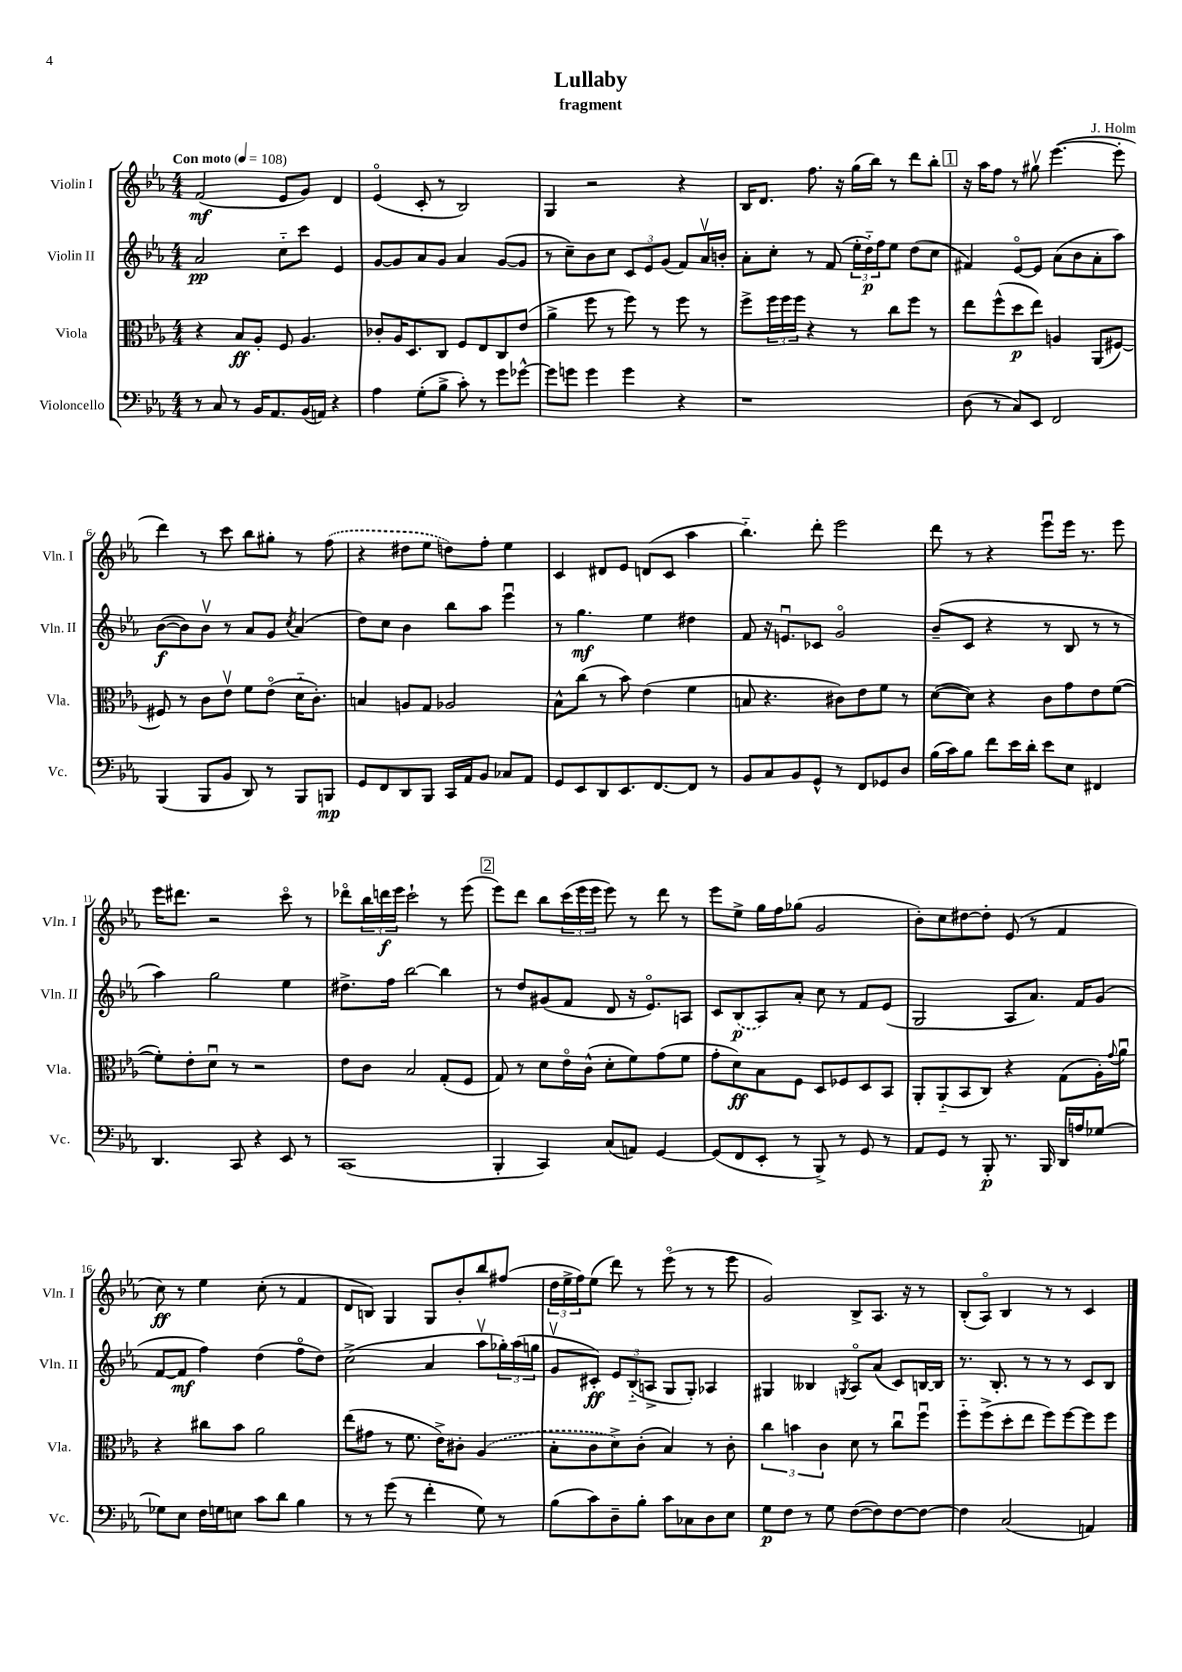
\header { title = "Lullaby" composer = "J. Holm" subtitle = "fragment" }
<<
\new StaffGroup <<
\new Staff = "s0" \with { instrumentName = "Violin I" shortInstrumentName = "Vln. I" } {
    \clef treble \key ees \major \numericTimeSignature \time 4/4 \tempo "Con moto" 4 = 108
    f'2\mf( ees'8 g'8) d'4 |
    ees'4\flageolet( c'8-. r8 bes2) |
    g4 r2 r4 |
    bes16 d'8. f''8. r16 g''16( bes''16) r8 d'''8 bes''8-. |
    \mark \markup { \box "1" } r16 aes''16 f''8 r8 gis''8\upbow ees'''4.~( ees'''8-. |
    d'''4) r8 c'''8 bes''8 gis''8-. r8 \once \slurDashed f''8( |
    r4 dis''8 ees''8 d''8) f''8-. ees''4 |
    c'4 dis'8 ees'8 d'8( c'8 aes''4 |
    bes''4.-_) d'''8-. ees'''2 |
    d'''8 r8 r4 ees'''8\downbow ees'''16 r8. ees'''8 |
    ees'''16 dis'''8. r2 c'''8\flageolet r8 |
    des'''8\flageolet \tuplet 3/2 { bes''16 d'''16\f ees'''16 } c'''2-! r8 ees'''8( |
    \mark \markup { \box "2" } ees'''8) d'''8 bes''8 \tuplet 3/2 { c'''16( ees'''16 ees'''16 } ees'''8) r8 d'''8 r8 |
    ees'''8 ees''8-> g''16 f''16 ges''8( g'2 |
    bes'8-.) c''8 dis''8~ dis''8-. ees'8( r8 f'4 |
    c''8\ff) r8 ees''4 c''8-.( r8 f'4 |
    d'8 b8) g4 g8 bes'8-. bes''8 fis''8( |
    \tuplet 3/2 { d''16 ees''16-> f''16) } ees''8( d'''8) r8 ees'''8\flageolet( r8 r8 ees'''8 |
    g'2) bes8-> aes8. r16 r8 |
    bes8-.( aes8\flageolet) bes4 r8 r8 c'4 \bar "|." |
}
\new Staff = "s1" \with { instrumentName = "Violin II" shortInstrumentName = "Vln. II" } {
    \clef treble \key ees \major \numericTimeSignature \time 4/4
    aes'2\pp c''8-_ c'''8 ees'4 |
    g'8~ g'8 aes'8 g'8 aes'4 g'8~( g'8 |
    r8 c''8--) bes'8 c''8 \tuplet 3/2 { c'8 ees'8 g'8( } f'8) aes'16\upbow b'16-. |
    aes'8-. c''8-. r8 f'8( \tuplet 3/2 { ees''16-. d''16-_\p) f''16 } ees''8 d''8( c''8 |
    \mark \markup { \box "1" } fis'4) ees'8~\flageolet ees'8 aes'8( bes'8 aes'8-. aes''8) |
    bes'8~\f( bes'8) bes'8\upbow r8 aes'8 g'8 \acciaccatura { c''8 } aes'4( |
    d''8) c''8 bes'4 bes''8 aes''8 ees'''4\downbow |
    r8 g''4.\mf ees''4 dis''4 |
    f'8 r16 e'8.\downbow ces'8 g'2\flageolet |
    bes'8--( c'8 r4 r8 bes8 r8 r8 |
    aes''4) g''2 ees''4 |
    dis''8.-> f''16 bes''2~ bes''4 |
    \mark \markup { \box "2" } r8 d''8 gis'8( f'8 d'8 r16 ees'8.\flageolet) a8 |
    c'8 \once \slurDashed bes8\p( aes8) aes'8-. c''8 r8 f'8 ees'8( |
    g2 aes8 aes'8.) f'16 g'8( |
    f'8~ f'8\mf f''4) d''4( f''8\flageolet d''8) |
    c''2->( aes'4 aes''8\upbow \tuplet 3/2 { ges''16-.) aes''16( g''16 } |
    g'8\upbow cis'8-.\ff) \tuplet 3/2 { ees'8 bes8-_( a8-> } g8 g8-.) aes4 |
    gis4 beses4 \acciaccatura { g8 } aes8\flageolet aes'8( c'8) b16~ b16 |
    r8. bes8.-. r8 r8 r8 c'8 bes8 \bar "|." |
}
\new Staff = "s2" \with { instrumentName = "Viola" shortInstrumentName = "Vla." } {
    \clef alto \key ees \major \numericTimeSignature \time 4/4
    r4 bes8\ff aes8-. f8 aes4. |
    ces'8-. aes16 d8. c8 f8 ees8 c8 ees'8( |
    aes'4-> f''8 r8 f''8) r8 f''8 r8 |
    f''8-> \tuplet 3/2 { f''16 f''16 f''16 } r4 r8 c''8 f''8 r8 |
    \mark \markup { \box "1" } ees''8 f''8-^( d''8\p ees''8) a4 aes,8( fis8~) |
    fis8 r8 c'8 ees'8\upbow f'8 ees'8\flageolet( d'16-_ c'8.-.) |
    b4 a8 g8 aes2 |
    bes8-^ c''8( r8 bes'8) ees'4( f'4 |
    b8 r4. cis'8) ees'8 f'8 r8 |
    d'8~( d'8) r4 c'8 g'8 ees'8 f'8~( |
    f'8-.) ees'8-. d'8\downbow r8 r2 |
    ees'8 c'8 bes2 g8-.( f8 |
    \mark \markup { \box "2" } g8) r8 d'8 ees'16\flageolet c'16-^( d'8-. f'8) g'8( f'8 |
    g'8-. d'8\ff) bes8 f8 d8 fes8 d8 bes,8 |
    aes,8-. aes,8-_( bes,8 c8) r4 g8( aes16-.) \appoggiatura { g'8 } aes'16\downbow |
    r4 cis''8 bes'8 aes'2 |
    ees''8( gis'8 r8 f'8. ees'16->) cis'8-. \once \slurDashed aes4( |
    bes8-. c'8 d'8->) c'8-.( bes4) r8 c'8-. |
    \tuplet 3/2 { c''4 b'4 c'4 } d'8 r8 c''8\downbow f''8\downbow |
    f''8-_ f''8->( d''8-. ees''8 f''8) f''8~ f''8 f''8 \bar "|." |
}
\new Staff = "s3" \with { instrumentName = "Violoncello" shortInstrumentName = "Vc." } {
    \clef bass \key ees \major \numericTimeSignature \time 4/4
    r8 c8 r8 bes,16 aes,8. bes,16( a,16) r4 |
    aes4 g8-.( bes8-> c'8-.) r8 g'8 ges'8~-^ |
    ges'8 g'8 g'4 g'4 r4 |
    r1 |
    \mark \markup { \box "1" } d8( r8 c8) ees,8 f,2 |
    bes,,4( bes,,8 bes,8 d,8) r8 bes,,8 b,,8\mp |
    g,8 f,8 d,8 bes,,8 c,16 aes,16 bes,8 ces8 aes,8 |
    g,8 ees,8 d,8 ees,8. f,8.~ f,8 r8 |
    bes,8 c8 bes,8 g,8-^ r8 f,8 ges,8 d8 |
    bes16( c'16) bes8 f'8 ees'16 d'16-. ees'8 ees8 fis,4 |
    d,4. c,8 r4 ees,8 r8 |
    c,1( |
    \mark \markup { \box "2" } bes,,4-. c,4) c8( a,8) g,4~ |
    g,8( f,8 ees,8-. r8 bes,,8->) r8 g,8 r8 |
    aes,8 g,8 r8 bes,,8-.\p r8. bes,,16 d,16 a16 ges8~ |
    ges8 ees8 f16 g16 e8 c'8 d'8 bes4 |
    r8 r8 g'8( r8 f'4-. g8) r8 |
    bes8( c'8) d8-- bes8-. c'8 ces8 d8 ees8 |
    g8\p f8 r8 g8 f8~( f8) f8~ f8~ |
    f4 c2( a,4) \bar "|." |
}
>>
>>
